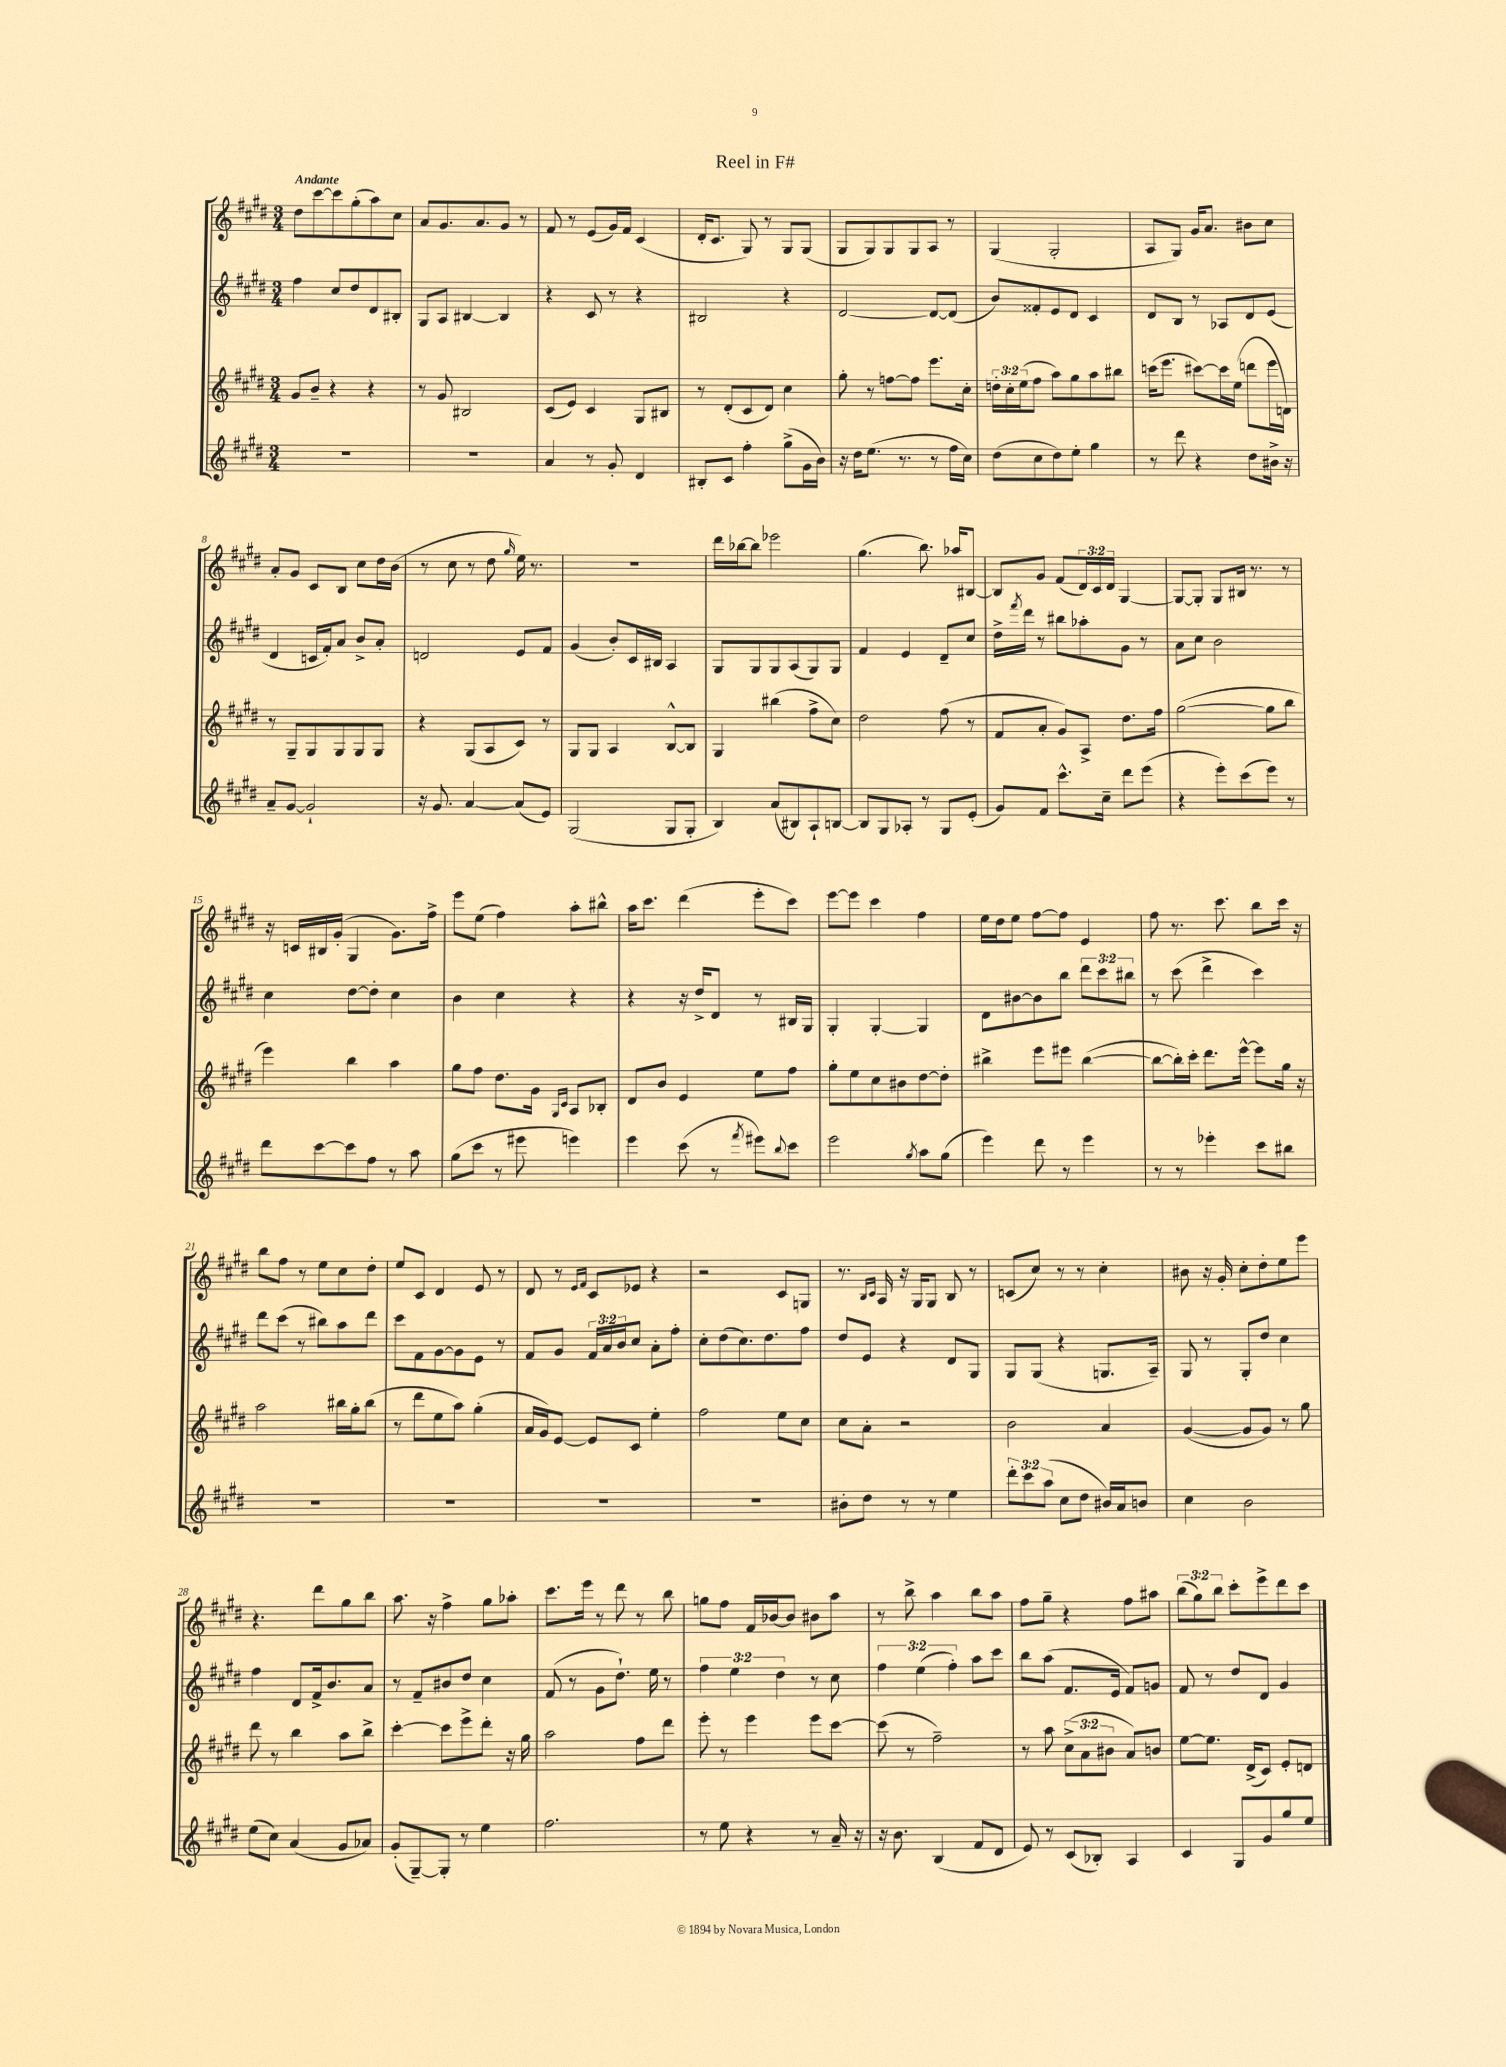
\header { title = "Reel in F#" }
<<
\new StaffGroup <<
\new Staff = "s0" {
    \clef treble \key e \major \numericTimeSignature \time 3/4 \override Staff.TupletNumber.text = #tuplet-number::calc-fraction-text \tempo "Andante"
    dis''8 cis'''8~ cis'''8 gis''8-.( a''8) cis''8 |
    a'8 gis'8. a'8. gis'8 r8 |
    fis'8 r8 e'8( gis'16) fis'16 cis'4( |
    dis'16-. cis'8. gis8) r8 gis8 gis8( |
    gis8 gis8) gis8 gis8 a8 r8 |
    gis4( gis2-. |
    a8 gis8) gis'16 a'8. bis'8 cis''8 |
    a'8-. gis'8 cis'8 b8 cis''8 dis''16 b'16( |
    r8 cis''8 r8 dis''8 \grace { gis''16 } e''16) r8. |
    R2. |
    dis'''16 bes''16~ bes''8 ees'''2 |
    gis''4.( b''8.) aes''16 bis8~ |
    bis8 gis'8 fis'8( \tuplet 3/2 { dis'16) cis'16 dis'16 } gis4~ |
    gis8~ gis8-. gis8 bis16 r8. r8 |
    r16 c'16 bis16 gis'16-.( gis4 gis'8.) fis''16-> |
    e'''8 e''8( fis''4) a''8-. bis''8-^ |
    a''16 cis'''8. dis'''4( e'''8-. cis'''8) |
    e'''8~ e'''8 cis'''4 fis''4 |
    e''16 dis''16 e''8 fis''8~ fis''8 e'4 |
    fis''8 r8. cis'''8. b''8 cis'''16 r16 |
    b''8 fis''8 r8 e''8 cis''8 dis''8-. |
    e''8 cis'8 dis'4 e'8 r8 |
    dis'8 r8 \grace { e'16 fis'16 } cis'8 ees'8 r4 |
    r2 cis'8 g8 |
    r8. \grace { b16 cis'16 } a16 r16 gis16 gis8 b8 r8 |
    c'8( cis''8) r8 r8 cis''4-. |
    bis'8 r16 gis'16-. cis''8-. dis''8-. e''8 e'''8 |
    r4. dis'''8 gis''8 b''8 |
    a''8. r16 fis''4-> gis''8 aes''8-. |
    cis'''8. e'''16 r8 dis'''8 r8 b''8 |
    g''8 fis''8 fis'16 bes'16~ bes'8 bis'8 a''8 |
    r8 b''8-> a''4 b''8 a''8 |
    fis''8 gis''8-- r4 fis''8 ais''8 |
    \tuplet 3/2 { b''8( gis''8) b''8 } cis'''8-. e'''8-> dis'''8 cis'''8 \bar "|." |
}
\new Staff = "s1" {
    \clef treble \key e \major \numericTimeSignature \time 3/4 \override Staff.TupletNumber.text = #tuplet-number::calc-fraction-text
    fis''4 cis''8 dis''8 dis'8 bis8-. |
    gis8 a8 bis4~ bis4 |
    r4 cis'8 r8 r4 |
    bis2 r4 |
    dis'2~ dis'8~ dis'8( |
    b'8) fisis'8-. e'8 dis'8 cis'4 |
    dis'8 b8 r8 aes8 dis'8 e'8( |
    dis'4 c'16 fis'16-.) a'8 b'8-> a'8-. |
    d'2 e'8 fis'8 |
    gis'4( b'8-.) cis'16 bis16 a4 |
    gis8 gis8 gis8 a8( gis8) gis8 |
    fis'4 e'4 dis'8-- cis''8 |
    dis''16-> \acciaccatura { fis'''8 } dis'''16 r8 bis''8 aes''8-. gis'8 r8 |
    a'8 cis''8 b'2 |
    cis''4 dis''8~ dis''8-. cis''4 |
    b'4 cis''4 r4 |
    r4 r16 dis''16-> dis'8 r8 bis16 gis16 |
    gis4-. gis4~-. gis4 |
    dis'8 bis'8~ bis'8 b''8 \tuplet 3/2 { dis'''8 cis'''8 bis''8 } |
    r8 cis'''8( dis'''4-> cis'''4) |
    dis'''8 cis'''8( r8 bis''8) a''8 dis'''8 |
    cis'''8 fis'8 gis'8~ gis'8 e'8 r8 |
    fis'8 gis'8 \tuplet 3/2 { fis'16 a'16 b'16 } cis''8 a'8-. fis''8-. |
    cis''8-. dis''8( cis''8.) dis''8. fis''8 |
    dis''8 e'8 r4 dis'8 gis8 |
    gis8 gis8( r4 g8. a16--) |
    gis8 r8 gis8-. dis''8 cis''4 |
    fis''4 dis'8 fis'16-> b'8. a'8 |
    r8 fis'8-- bis'8 dis''8 cis''4 |
    fis'8( r8 gis'8 dis''8.-!) e''16 r8 |
    \tuplet 3/2 { fis''4 e''4 dis''4 } r8 cis''8 |
    \tuplet 3/2 { fis''4 e''4( fis''4-.) } a''8 cis'''8 |
    b''8 a''8( fis'8. e'16 fis'8) g'8 |
    fis'8 r8 dis''8 dis'8 gis'4 \bar "|." |
}
\new Staff = "s2" {
    \clef treble \key e \major \numericTimeSignature \time 3/4 \override Staff.TupletNumber.text = #tuplet-number::calc-fraction-text
    gis'8 b'8-- r4 r4 |
    r8 gis'8 bis2 |
    cis'8( e'8) cis'4 gis8 bis8 |
    r8 dis'8-.( cis'8 dis'8) cis''4 |
    gis''8-. r8 f''8~ f''8 e'''8. cis''16-. |
    \tuplet 3/2 { d''16-. cis''16-. e''16( } fis''8 a''8) gis''8 a''8 bis''8 |
    c'''16( e'''8. cis'''8~) cis'''16 e''16( d'''8 e'''16 d'16) |
    r8 gis8-- gis8 gis8 gis8 gis8 |
    r4 gis8( a8 cis'8) r8 |
    gis8 gis8 a4 b8~-^ b8 |
    gis4 bis''4( fis''8-> cis''8) |
    dis''2 fis''8( r8 |
    fis'8 a'8-. gis'8) a8-> dis''8. fis''16 |
    gis''2~( gis''8 b''8 |
    e'''4) b''4 a''4 |
    gis''8 fis''8 dis''8. gis'16 \grace { gis16 cis'16 } a8 bes8-. |
    dis'8 b'8 e'4 e''8 fis''8 |
    gis''8-. e''8 cis''8 bis'8 dis''8~ dis''8-. |
    bis''4-> e'''8 eis'''8 bis''4~( |
    bis''8~ bis''16-.) cis'''16-. dis'''8. e'''16~-^ e'''8 gis''16 r16 |
    a''2 bis''16 gis''16-. bis''8( |
    r8 dis'''8 e''8 a''8) gis''4-.( |
    a'16 gis'16) e'8~ e'8 cis'8 e''4-. |
    fis''2 e''8 cis''8 |
    cis''8 a'8-. r2 |
    b'2 a'4 |
    gis'4~( gis'8 gis'8) r8 gis''8 |
    dis'''8 r8 b''4 a''8 b''8-> |
    cis'''4~-. cis'''8 e'''8-> dis'''8-. r16 gis''16 |
    a''2 fis''8 dis'''8 |
    e'''8-. r8 e'''4 e'''8 cis'''8~ |
    cis'''8( r8 fis''2--) |
    r8 a''8 \tuplet 3/2 { cis''8->( a'8 bis'8 } a'8) b'8 |
    e''8~ e''8. dis'16->( cis'8) e'8-. d'8 \bar "|." |
}
\new Staff = "s3" {
    \clef treble \key e \major \numericTimeSignature \time 3/4 \override Staff.TupletNumber.text = #tuplet-number::calc-fraction-text
    R2. |
    R2. |
    a'4 r8 gis'8-. dis'4 |
    bis8-. cis'8 fis''4-. gis''8->( gis'16 b'16) |
    r16 dis''16 e''8.( r8. r8 fis''16 cis''16) |
    dis''8( cis''8 dis''8) e''8-. gis''4 |
    r8 dis'''8 r4 dis''8 bis'16-> r16 |
    a'8-- gis'8~ gis'2-! |
    r16 gis'8. a'4~ a'8( e'8) |
    gis2( gis8 gis8-. |
    b4) a'8( bis8) a8-! b8~ |
    b8 gis8 aes8-. r8 gis8 e'8-.( |
    gis'8) fis'8 cis'''8.-^ cis''16-- dis'''8 e'''8( |
    r4 e'''8-.) cis'''8( e'''8) r8 |
    dis'''8 cis'''8~ cis'''8 fis''8 r8 a''8 |
    gis''8( cis'''8 r8 eis'''8 e'''4) |
    e'''4 cis'''8( r8 \acciaccatura { fis'''8 } eis'''8) \appoggiatura { b''8 } cis'''8 |
    e'''2 \acciaccatura { gis''8 } a''8 gis''8( |
    e'''4) dis'''8 r8 e'''4 |
    r8 r8 ees'''4-. cis'''8 bis''8 |
    R2. |
    R2. |
    R2. |
    R2. |
    bis'8-. dis''8 r8 r8 e''4 |
    \tuplet 3/2 { dis'''8-. cis'''8 a''8( } cis''8 dis''8 bis'16) a'16 b'8 |
    cis''4 b'2 |
    e''8( cis''8) a'4( gis'8 aes'8) |
    gis'8-.( gis8~--) gis8-. r8 e''4 |
    fis''2. |
    r8 e''8 r4 r8 a'16-- r16 |
    r16 b'8. b4( fis'8 dis'8 |
    e'8) r8 cis'8( bes8-.) a4 |
    cis'4 gis8 gis'8 gis''8 e''8 \bar "|." |
}
>>
>>
